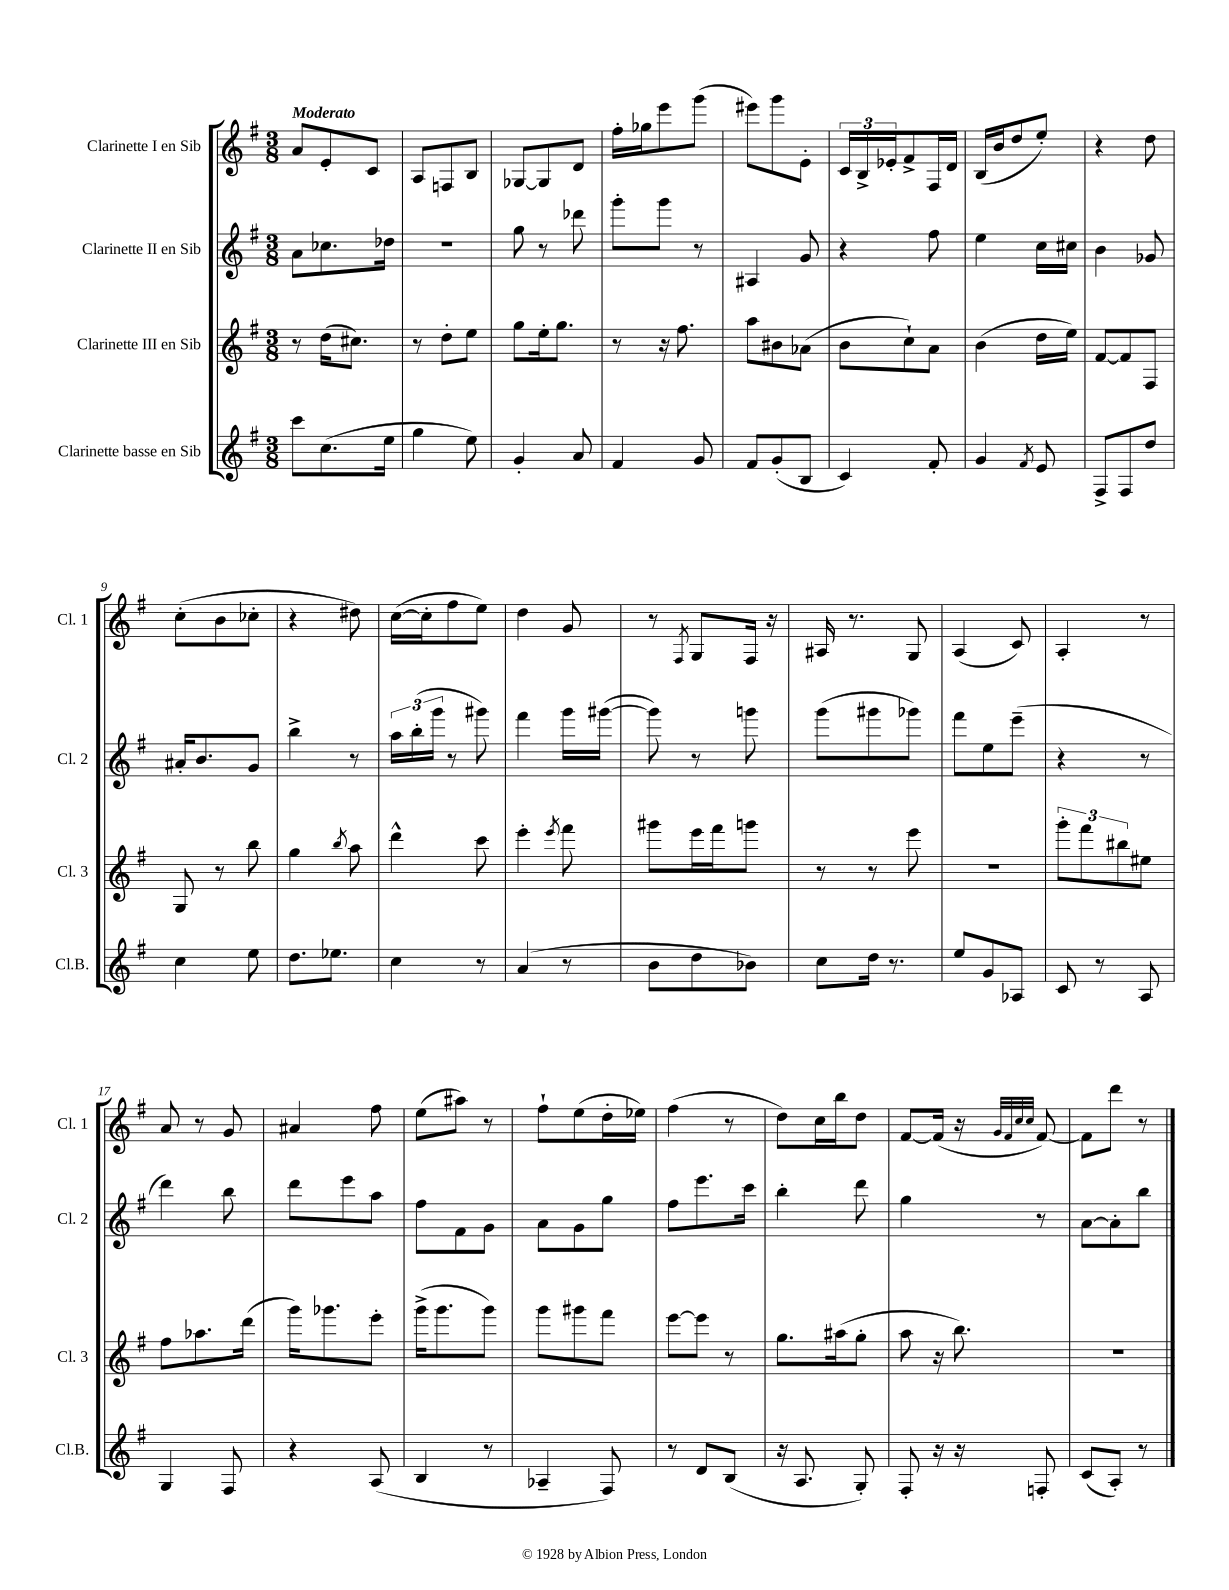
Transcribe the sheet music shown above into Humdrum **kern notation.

**kern	**kern	**kern	**kern
*part4	*part3	*part2	*part1
*staff4	*staff3	*staff2	*staff1
*I"Clarinette basse en Sib	*I"Clarinette III en Sib	*I"Clarinette II en Sib	*I"Clarinette I en Sib
*I'Cl.B.	*I'Cl. 3	*I'Cl. 2	*I'Cl. 1
*clefG2	*clefG2	*clefG2	*clefG2
*k[f#]	*k[f#]	*k[f#]	*k[f#]
*M3/8	*M3/8	*M3/8	*M3/8
=1	=1	=1	=1
!	!	!	!LO:TX:a:B:t=Moderato
8ccc\L	8r	8a\L	8a/L
(8.cc\	(16dd\KL	8.cc-X\	8e'/
.	8.cc#X\J)	.	.
.	.	.	8c/J
16ee\Jk	.	16dd-X\Jk	.
=2	=2	=2	=2
4gg\	8r	4.r	8A/L
.	8dd'\L	.	8Fn/
8ee\)	8ee\J	.	8B/J
=3	=3	=3	=3
4g'/	8gg\L	8gg\	[8G-X/L
.	16ee'\k	8r	8G-/]
.	8.gg\J	.	.
8a/	.	8ddd-X\	8d/J
=4	=4	=4	=4
4f#/	8r	8ggg'\L	16ff#'\LL
.	.	.	16gg-X\J
.	16r	8ggg\J	8eee\
.	8.ff#\	.	.
8g/	.	8r	(8ggg\J
=5	=5	=5	=5
8f#/L	8aa\L	4A#X/	8eee#X\L)
(8g'/	8b#X\	.	8ggg\
8B/J	(8a-X\J	8g/	8e'\J
=6	=6	=6	=6
4c/)	8b\L	4r	24c/LL
.	.	.	24B^/
.	.	.	24e-X'/J
.	8cc`\)	.	8f#^/
8f#'/	8a\J	8ff#\	16F#/L
.	.	.	16d/JJ
=7	=7	=7	=7
4g/	(4b\	4ee\	(16B/LL
.	.	.	16b/J
.	.	.	8dd/
8qf#/	.	.	.
8e/	16dd\LL	16cc\LL	8ee'/J)
.	16ee\JJ)	16cc#X\JJ	.
=8	=8	=8	=8
8F#^/L	[8f#/L	4b\	4r
8F#/	8f#/]	.	.
8dd/J	8F#/J	8g-X/	8dd\
!!LO:LB:g=z
=9	=9	=9	=9
4cc\	8G/	16a#X'/KL	(8cc'\L
.	.	8.b/	.
.	8r	.	8b\
8ee\	8bb\	8g/J	8cc-X'\J
=10	=10	=10	=10
8.dd\L	4gg\	4bb^\	4r
8.ee-X\J	.	.	.
.	8qbb/	.	.
.	8aa\	8r	8dd#X\)
=11	=11	=11	=11
4cc\	4ddd^^\	24aa\LL	([16cc\LL
.	.	(24bb'\	.
.	.	.	16cc'\J]
.	.	24ggg\JJ	.
.	.	8r	8ff#\
8r	8ccc\	8ggg#X\)	8ee\J)
=12	=12	=12	=12
(4a/	4eee'\	4fff#\	4dd\
.	8qeee/	.	.
8r	8fff#\	16ggg\LL	8g/
.	.	([16ggg#X\JJ	.
=13	=13	=13	=13
8b\L	8ggg#X\L	8ggg#\])	8r
.	.	.	8qF#/
8dd\	16eee\L	8r	8G/L
.	16fff#\J	.	.
8b-X\J)	8gggn\J	8gggn\	16F#/Jk
.	.	.	16r
=14	=14	=14	=14
8cc\L	8r	(8ggg\L	16A#X/
.	.	.	8.r
16dd\Jk	8r	8ggg#X\	.
8.r	.	.	.
.	8eee\	8ggg-X\J)	8G/
=15	=15	=15	=15
8ee/L	4.r	8fff#\L	(4A/
8g/	.	8ee\	.
8A-X/J	.	(8eee~\J	8c/)
=16	=16	=16	=16
8c/	12ggg'\L	4r	4A'/
.	12fff#\	.	.
8r	.	.	.
.	12bb#X\	.	.
8A/	8ee#X\J	8r	8r
!!LO:LB:g=z
=17	=17	=17	=17
4G/	8ff#\L	4ddd\)	8a/
.	8.aa-X\	.	8r
8F#/	.	8bb\	8g/
.	(16ddd\Jk	.	.
=18	=18	=18	=18
4r	16ggg\KL)	8ddd\L	4a#X/
.	8.ggg-X\	.	.
.	.	8eee\	.
(8A/	8eee'\J	8aa\J	8ff#\
=19	=19	=19	=19
4B/	(16ggg^\KL	8ff#\L	(8ee\L
.	8.ggg\	.	.
.	.	8f#\	8aa#X\J)
8r	8ggg\J)	8g\J	8r
=20	=20	=20	=20
4A-X~/	8ggg\L	8a\L	8ff#`\L
.	8ggg#X\	8g\	(8ee\
8F#/)	8fff#\J	8gg\J	16dd'\L
.	.	.	16ee-X\JJ)
=21	=21	=21	=21
8r	[8eee\L	8ff#\L	(4ff#\
8d/L	8eee\J]	8.eee\	.
(8B/J	8r	.	8r
.	.	16ccc\Jk	.
=22	=22	=22	=22
16r	8.gg\L	4bb'\	8dd\L)
8.A/	.	.	.
.	.	.	16cc\L
.	(16aa#X\k	.	16bb\J
8G'/)	8gg'\J	8ddd\	8dd\J
=23	=23	=23	=23
8F#'/	8aa\	4gg\	[8f#/L
16r	16r	.	(16f#/Jk]
16r	8.bb\)	.	16r
.	.	.	32qqg/LLL
.	.	.	32qqf#/
.	.	.	32qqcc/
.	.	.	32qqcc/JJJ
8Fn'/	.	8r	[8f#/)
=24	=24	=24	=24
(8c/L	4.r	[8a\L	8f#\L]
8A'/J)	.	8a'\]	8ddd\J
8r	.	8bb\J	8r
==	==	==	==
*-	*-	*-	*-
